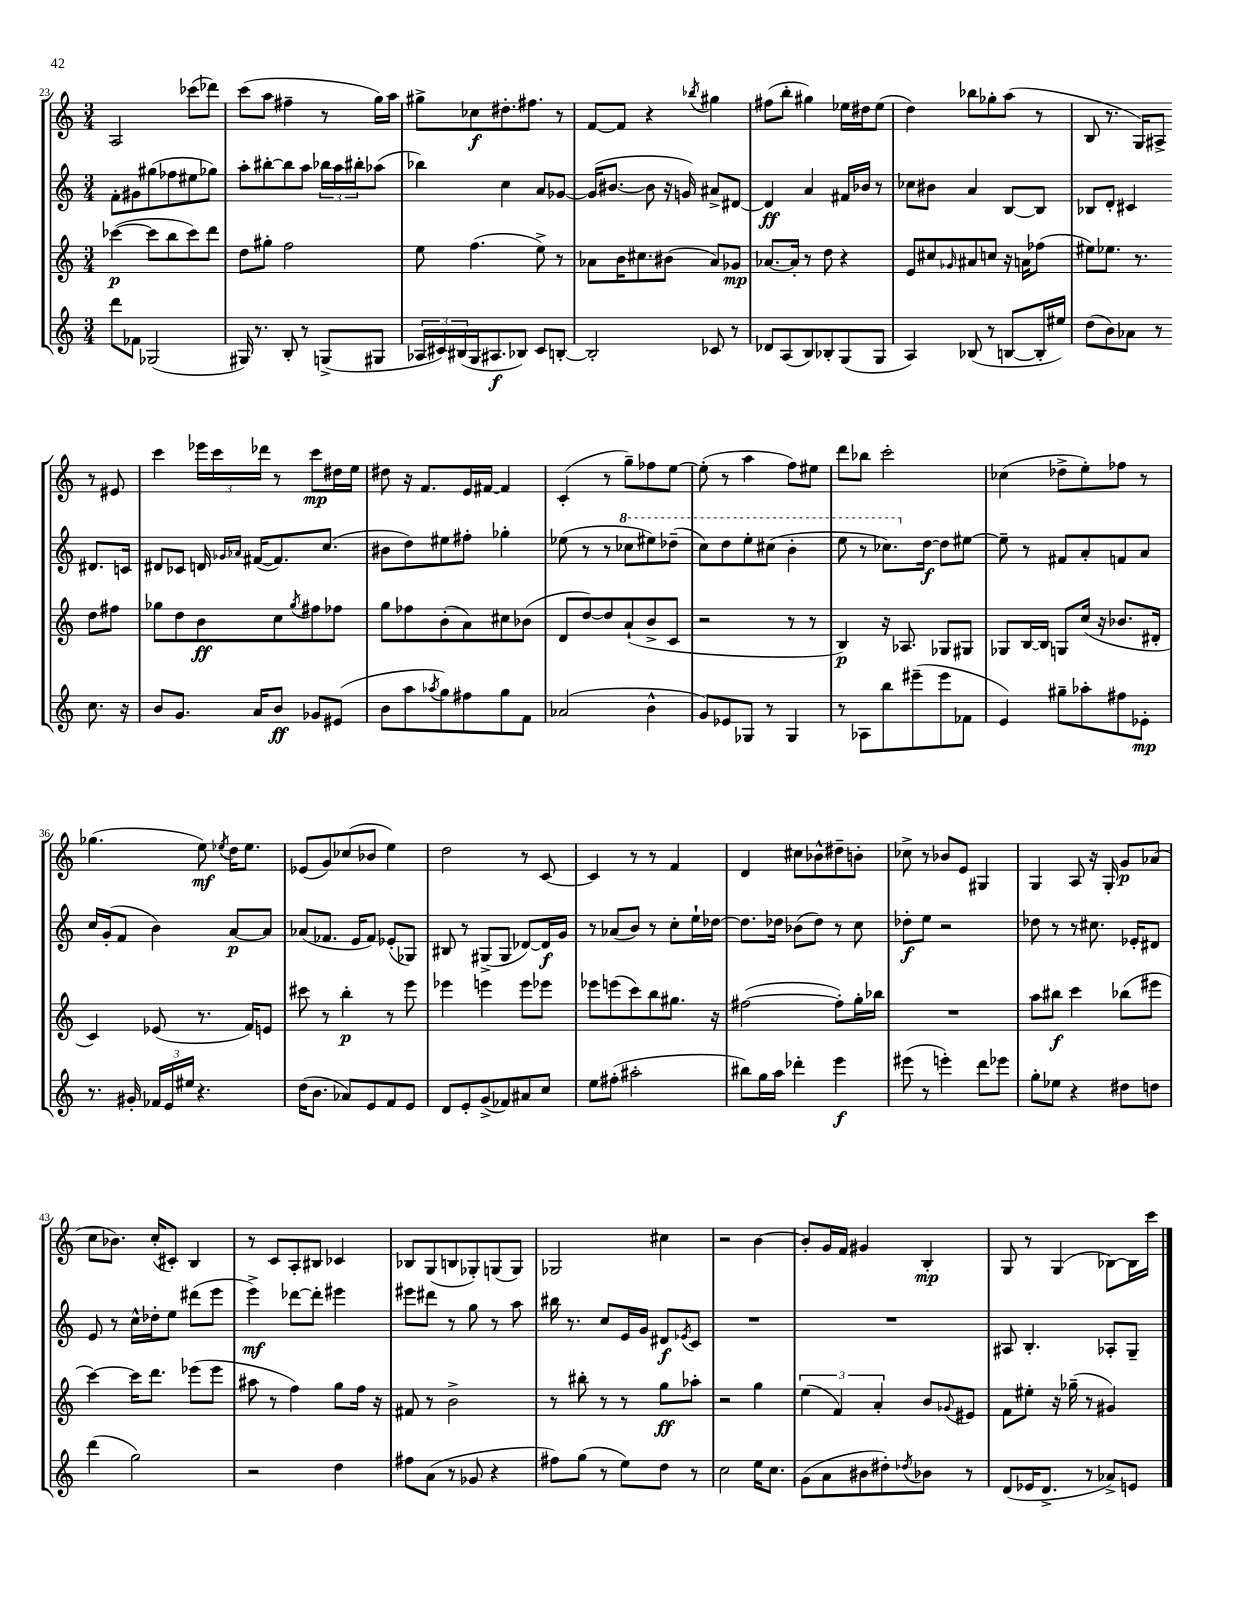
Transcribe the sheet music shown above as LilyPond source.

<<
\new StaffGroup <<
\new Staff = "s0" {
    \clef treble \key c \major \numericTimeSignature \time 3/4
    a2 ces'''8( des'''8) |
    c'''8( a''8 fis''4-- r8 g''16) a''16 |
    gis''8-> ces''8\f dis''8.-. fis''8. r8 |
    f'8~ f'8 r4 \acciaccatura { bes''8 } gis''4 |
    fis''8( b''8-. gis''4) ees''16 dis''16 ees''8( |
    d''4) bes''8 ges''8-. a''8( r8 |
    b8 r8. g16) ais8-> r8 eis'8 |
    c'''4 \tuplet 3/2 { ees'''16 c'''16 des'''16 } r8 c'''8\mp dis''16 e''16 |
    dis''8 r16 f'8. e'16 fis'16~ fis'4 |
    c'4-.( r8 g''8--) fes''8 e''8~ |
    e''8-.( r8 a''4 f''8) eis''8 |
    d'''8 bes''8 c'''2-. |
    ces''4( des''8-> e''8-.) fes''8 r8 |
    ges''4.( e''8\mf) \acciaccatura { ees''8 } d''16 ees''8. |
    ees'8( g'8) ces''8( bes'8 e''4) |
    d''2 r8 c'8~ |
    c'4 r8 r8 f'4 |
    d'4 cis''8 bes'8-^ dis''8-- b'8-. |
    ces''8-> r8 bes'8 e'8 gis4 |
    g4 a8 r16 g16-. g'8\p aes'8( |
    c''8 bes'8.) c''16-.( cis'8-.) b4 |
    r8 c'8 a8-. bis8 ces'4 |
    bes8 g8( b8 ges8-.) g8( g8) |
    ges2 cis''4 |
    r2 b'4~ |
    b'8-. g'16 f'16 gis'4 b4-.\mp |
    g8 r8 g4( bes8~) bes16 c'''16 \bar "|." |
}
\new Staff = "s1" {
    \clef treble \key c \major \numericTimeSignature \time 3/4
    f'8-. gis'8 gis''8( fes''8 eis''8 ges''8) |
    a''8-. bis''8~-. bis''8 a''8 \tuplet 3/2 { bes''16 a''16 bis''16-. } aes''8( |
    bes''4) c''4 a'8 ges'8~ |
    ges'16( bis'8.~ bis'8 r16 g'16) ais'8-> dis'8~ |
    dis'4\ff a'4 fis'16 bes'16 r8 |
    ces''8 bis'8 a'4 b8~ b8 |
    bes8 d'8-. cis'4 dis'8. c'16 |
    dis'8 ces'8 d'16 \grace { ges'16 aes'16 } fis'16~( fis'8.) c''8.( |
    bis'8 d''8) eis''8 fis''8-. ges''4-. |
    ees''8( r8 r8 \ottava #1 ces'''8 eis'''8) des'''8--( |
    c'''8) d'''8 e'''8-. cis'''8( b''4-. |
    e'''8 r8 ces'''8.) \ottava #0 d''16~\f d''8 eis''8~ |
    eis''8-- r8 fis'8 a'8-. f'8 a'8 |
    c''16 g'16-.( f'8 b'4) a'8~\p a'8 |
    aes'8( fes'8. e'16 fes'8) ees'8-.( ges8) |
    bis8 r8 gis8->( gis8 des'8~) des'16\f g'16 |
    r8 aes'8( b'8) r8 c''8-. e''16-! des''16~ |
    des''8. des''16 bes'8( des''8) r8 c''8 |
    des''8-.\f e''8 r2 |
    des''8 r8 r8 cis''8. ees'16-. dis'8 |
    e'8 r8 c''16-^ des''16-. e''8 dis'''8( e'''8 |
    e'''4->\mf) des'''8~ des'''8-. eis'''4 |
    eis'''8 dis'''8 r8 g''8 r8 a''8 |
    bis''16 r8. c''8 e'16 g'16 dis'8\f \acciaccatura { ees'8 } c'8 |
    R2. |
    R2. |
    ais8 b4.-. aes8-. g8-- \bar "|." |
}
\new Staff = "s2" {
    \clef treble \key c \major \numericTimeSignature \time 3/4
    ces'''4~\p( ces'''8 b''8 ces'''8) d'''8 |
    d''8 gis''8-. f''2 |
    e''8 f''4.( e''8->) r8 |
    aes'8 b'16 cis''8. bis'8( aes'8) ges'8\mp |
    aes'8.~ aes'16-. r8 d''8 r4 |
    e'8 cis''8 \grace { ges'16 } ais'8 c''8 r16 a'16 fes''8( |
    eis''8) ees''8. r8. d''8 fis''8 |
    ges''8 d''8 b'8\ff c''8 \acciaccatura { ges''8 } fis''8 fes''8 |
    g''8 fes''8 b'8-.( a'8) cis''8 bes'8( |
    d'8 d''8~) d''8 a'8-!( b'8-> c'8 |
    r2 r8 r8 |
    b4\p) r16 aes8. ges8 gis8 |
    ges8 b16~ b16 g8 c''16( r16 bes'8. dis'16-. |
    c'4) ees'8( r8. f'16) e'8 |
    cis'''8 r8 b''4-.\p r8 e'''8 |
    ees'''4 e'''4 e'''8 ees'''8 |
    ees'''8 e'''8( c'''8) b''8 gis''8. r16 |
    fis''2~( fis''8-.) g''16-. bes''16 |
    R2. |
    a''8 bis''8\f c'''4 bes''8( eis'''8 |
    c'''4~) c'''16 d'''8. ees'''8( ees'''8 |
    ais''8 r8 f''4) g''8 f''16 r16 |
    fis'8 r8 b'2-> |
    r8 bis''8-. r8 r8 g''8\ff aes''8-. |
    r2 g''4 |
    \tuplet 3/2 { e''4( f'4) a'4-. } b'8 \appoggiatura { ges'8 } eis'8 |
    f'8 eis''8-. r16 ges''16--( r8 gis'4) \bar "|." |
}
\new Staff = "s3" {
    \clef treble \key c \major \numericTimeSignature \time 3/4
    d'''8 fes'8 ges2( |
    gis16) r8. b8-. r8 g8->( gis8 |
    \tuplet 3/2 { aes16 cis'16) bis16( } g16 ais8.\f bes8) cis'8 b8~-. |
    b2-. ces'8 r8 |
    des'8 a8( b8) bes8-. g8( g8 |
    a4) bes8( r8 b8~ b16-. eis''16) |
    d''8( b'8) aes'8 r8 c''8. r16 |
    b'8 g'8. a'16 b'8\ff ges'8 eis'8( |
    b'8 a''8 \acciaccatura { aes''8 } g''8) fis''8 g''8 f'8 |
    aes'2( b'4-^ |
    g'8) ees'8 ges8 r8 ges4 |
    r8 aes8 b''8 eis'''8--( eis'''8 fes'8 |
    e'4) gis''8-- aes''8-. fis''8 ees'8-.\mp |
    r8. gis'16-. \tuplet 3/2 { fes'16 e'16 eis''16 } r4. |
    d''16( b'8. aes'8) e'8 f'8 e'8 |
    d'8 e'8-. g'8->( fes'8) ais'8 c''8 |
    e''8 fis''8-.( ais''2-. |
    bis''8) g''16 a''16 des'''4-. e'''4\f |
    eis'''8( r8 e'''4-.) d'''8 ees'''8 |
    g''8-. ees''8 r4 dis''8 d''8 |
    d'''4( g''2) |
    r2 d''4 |
    fis''8 a'8( r8 ges'8 r4 |
    fis''8) g''8( r8 e''8) d''8 r8 |
    c''2 e''16 c''8. |
    g'8( a'8 bis'8 dis''8-.) \acciaccatura { des''8 } bes'8 r8 |
    d'8( ees'16 d'8.-> r8 aes'8->) e'8 \bar "|." |
}
>>
>>
\layout { \context { \Score currentBarNumber = #23 } }
